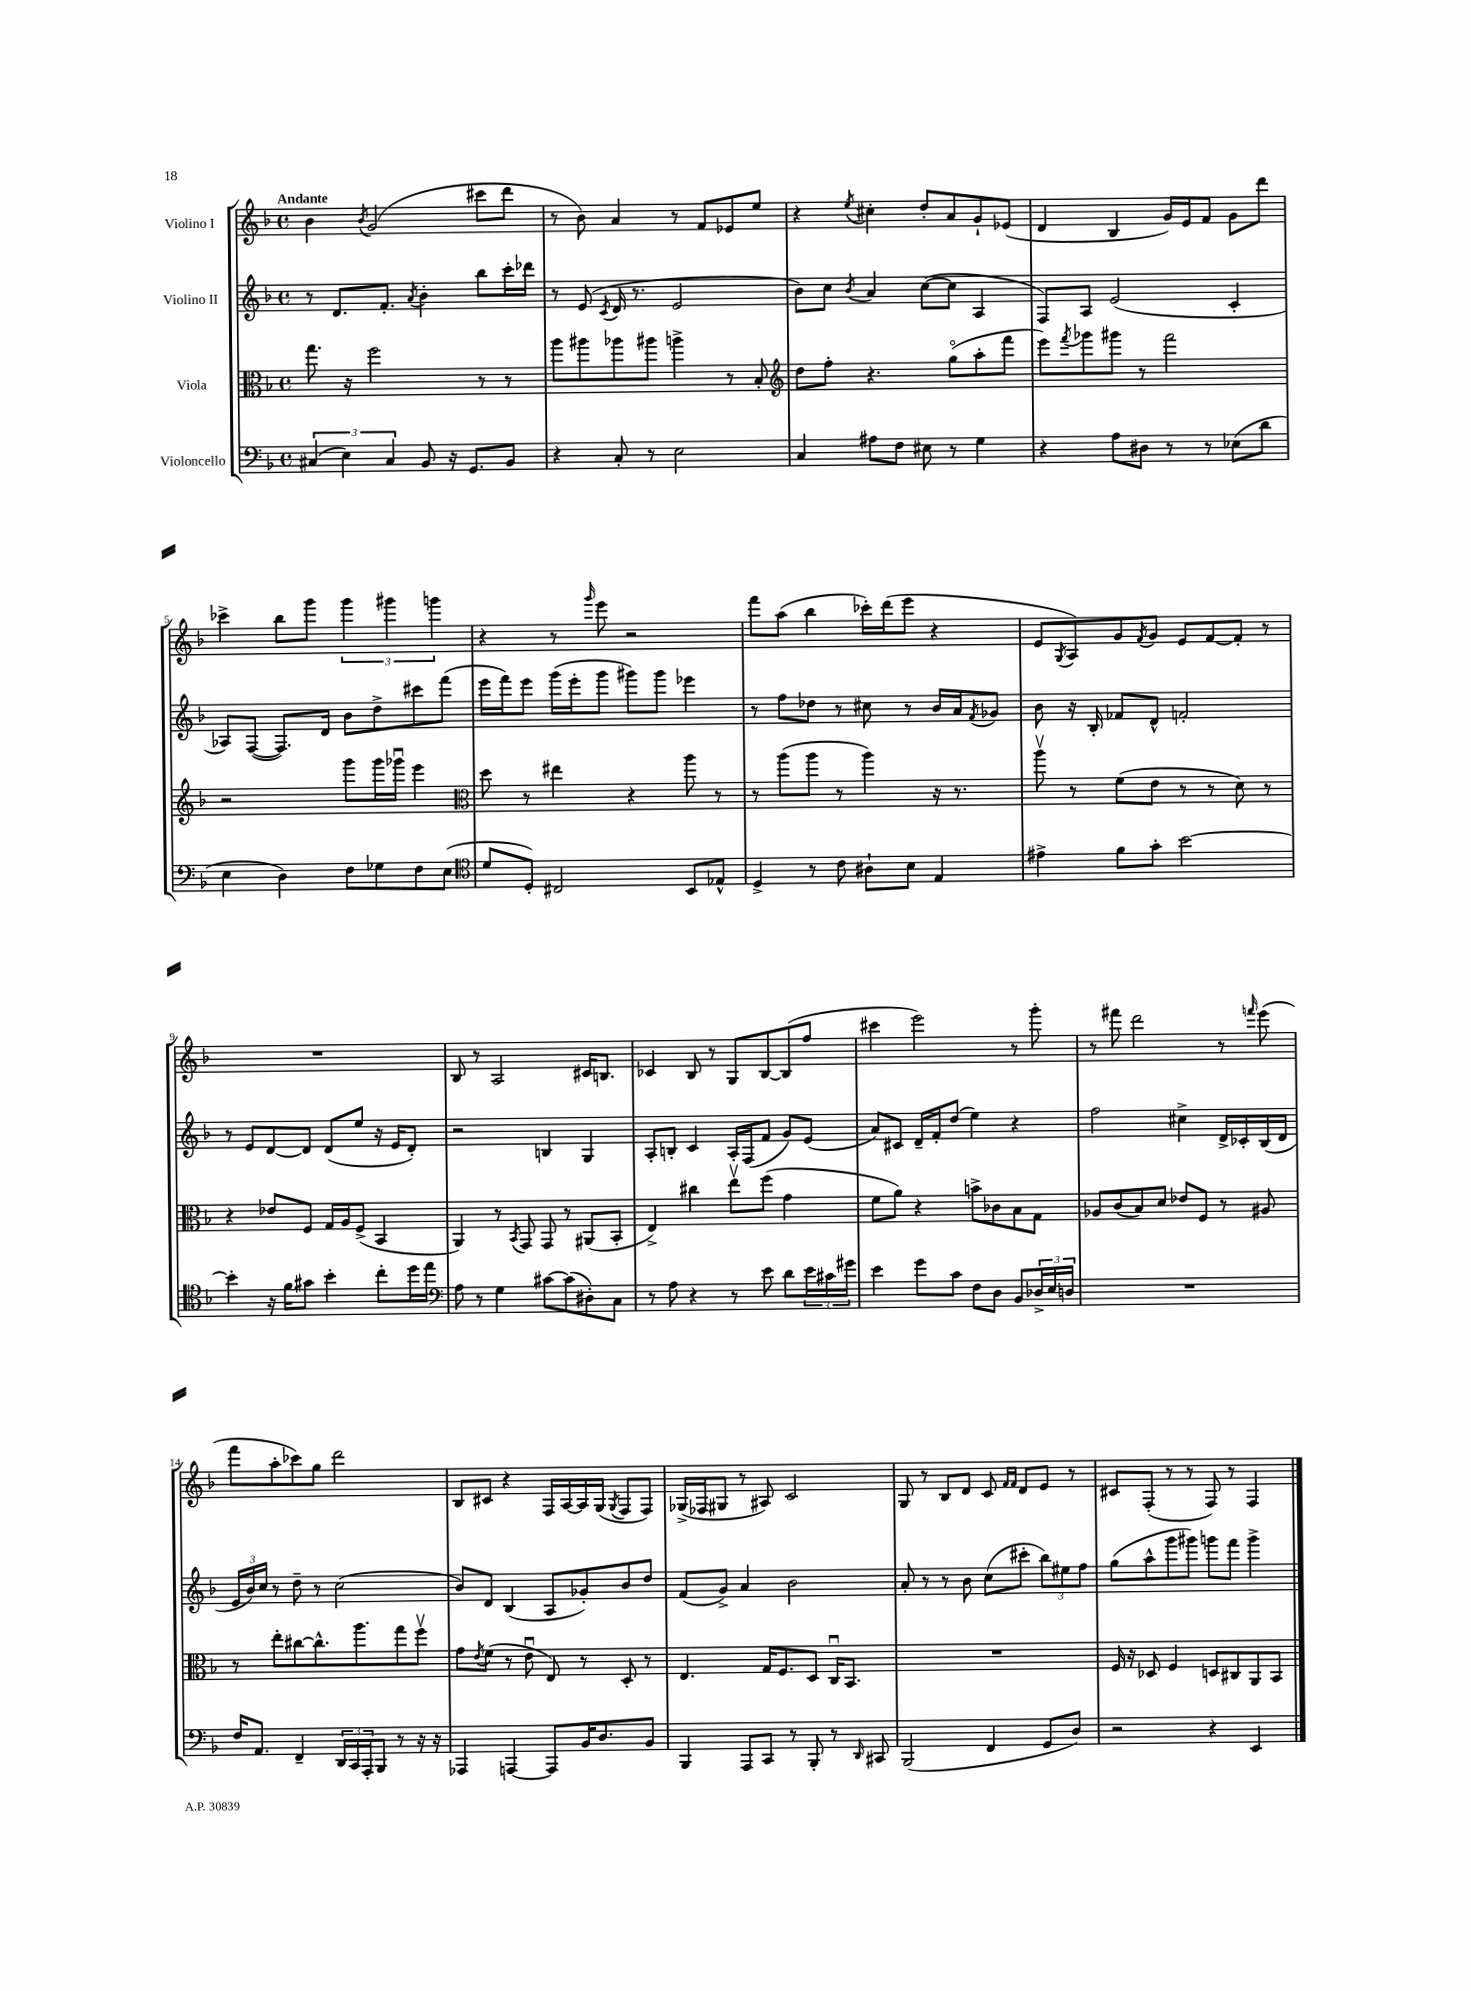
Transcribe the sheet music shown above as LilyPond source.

<<
\new StaffGroup <<
\new Staff = "s0" \with { instrumentName = "Violino I" } {
    \clef treble \key f \major \defaultTimeSignature \time 4/4 \tempo "Andante"
    bes'4 \acciaccatura { bes'8 } g'2( cis'''8 d'''8 |
    r8 bes'8) a'4 r8 f'8 ees'8 e''8 |
    r4 \acciaccatura { e''8 } cis''4-. d''8-. a'8 g'8-! ees'8( |
    d'4 bes4 g'16) e'16 f'8 g'8 d'''8 |
    ces'''4-> bes''8 g'''8 \tuplet 3/2 { g'''4 gis'''4 g'''4 } |
    r4 r8 \grace { g'''16 } e'''8 r2 |
    f'''8 a''8( bes''4 ces'''16-.) d'''16( e'''8 r4 |
    e'8 \acciaccatura { g8 } a8) g'8 \acciaccatura { f'8 } g'8 e'8 f'8~ f'8-. r8 |
    R1 |
    bes8 r8 a2 cis'16 b8. |
    ces'4 bes8 r8 g8 bes8~ bes8( f''8 |
    cis'''4 e'''2) r8 g'''8-. |
    r8 fis'''8 d'''2 r8 \grace { f'''16 } e'''8( |
    f'''8 a''8-. ces'''8) g''8 d'''2 |
    bes8 cis'8 r4 f16 a16~ a16 g16( \acciaccatura { g8 } f8 f8) |
    ges16->( fes16 gis8 r8 ais8) c'2 |
    g8 r8 bes8 d'8 c'8 \grace { f'16 f'16 } d'8 e'8 r8 |
    cis'8 f8-.( r8 r8 f8) r8 f4 \bar "|." |
}
\new Staff = "s1" \with { instrumentName = "Violino II" } {
    \clef treble \key f \major \defaultTimeSignature \time 4/4
    r8 d'8. f'8.-. \acciaccatura { a'8 } bes'4-. bes''8 c'''16-. des'''16 |
    r8 e'8( \acciaccatura { c'8 } d'16 r8. e'2 |
    bes'8) c''8 \acciaccatura { bes'8 } a'4 c''8~( c''8 a4 |
    f8) a8 e'2( c'4-. |
    aes8) f8~( f8.) d'16 bes'8 d''8-> cis'''8 f'''8( |
    e'''16 f'''16) e'''8 g'''16( e'''16-. g'''8 gis'''8) gis'''8 ees'''4 |
    r8 f''8 des''8 r8 cis''8 r8 bes'16 a'16 \acciaccatura { f'8 } ges'8 |
    bes'8 r16 bes16-. fes'8 d'8-^ f'2-. |
    r8 e'8 d'8~ d'8 d'8( e''8 r16 e'16 d'8-.) |
    r2 b4 g4 |
    a8-. b8-. c'4 a16-. f16( f'8 g'8) e'8( |
    a'8) cis'8 d'16-- f'16-. d''8( e''4) r4 |
    f''2 cis''4-> d'16-> ces'16-. bes16( d'16 |
    \tuplet 3/2 { e'16 bes'16) c''16 } r8 d''8-- r8 c''2( |
    bes'8) d'8 bes4( a8 ges'8-.) bes'8 d''8 |
    f'8( g'8->) a'4 bes'2 |
    a'8-. r8 r8 bes'8 c''8( cis'''8-. \tuplet 3/2 { bes''8) eis''8 f''8 } |
    g''8( a''8-^ g'''8 gis'''8) g'''8 f'''8 g'''4-> \bar "|." |
}
\new Staff = "s2" \with { instrumentName = "Viola" } {
    \clef alto \key f \major \defaultTimeSignature \time 4/4
    g''8. r16 f''2 r8 r8 |
    a''8 ais''8 aes''8 ais''8 a''4-> r8 bes8-. |
    \clef treble d''8 f''8-. r4. g''8\flageolet( a''8-. f'''8 |
    e'''8) \acciaccatura { f'''8 } ges'''8 gis'''8 r8 f'''2 |
    r2 g'''8 g'''16 ges'''16\downbow e'''4 |
    \clef alto d''8 r8 eis''4 r4 a''8 r8 |
    r8 a''8( a''8 r8 a''4) r16 r8. |
    a''8\upbow r8 f'8( e'8 r8 r8 d'8) r8 |
    r4 ees'8 f8 g16 a16 f8->( bes,4 |
    a,4) r8 \acciaccatura { bes,8 } g,8 g,8 r8 ais,8( bes,8-. |
    e4->) cis''4 e''8\upbow f''8( g'4 |
    f'8 a'8) r4 b'8-> ces'8 bes8 g8 |
    aes8 c'8( bes8) d'8 ees'8 f8 r8 ais8 |
    r8 e''8-. cis''8~ cis''8.-^ a''8. g''8 f''8\upbow |
    g'8 \acciaccatura { e'8 } f'8( r8 e'8\downbow e8) r8 d8-. r8 |
    e4. g16 f8. d8 c16\downbow bes,8. |
    R1 |
    f16 r16 des8 f4 d8 cis8 a,8 bes,8 \bar "|." |
}
\new Staff = "s3" \with { instrumentName = "Violoncello" } {
    \clef bass \key f \major \defaultTimeSignature \time 4/4
    \tuplet 3/2 { cis4( e4) cis4 } bes,8 r16 g,8. bes,8 |
    r4 c8-. r8 e2 |
    c4 ais8 f8 eis8 r8 g4 |
    r4 a8 dis8 r8 r8 ees8( d'8 |
    e4 d4) f8 ges8 f8 e8( |
    \clef tenor d'8 d8-.) cis2 bes,8 ees8-^ |
    d4-> r8 c'8 ais8-! bes8 e4 |
    eis'4-> f'8 g'8-. bes'2~ |
    bes'4-. r16 f'16 gis'8 bes'4-. c''8-. d''16 e''16 |
    \clef bass a8 r8 g4 cis'8~ cis'8( dis8-.) c8 |
    r8 a8 r4 r8 e'8 d'8 \tuplet 3/2 { e'16 cis'16 gis'16 } |
    e'4 g'8 c'8 f8 d8 bes,8 \tuplet 3/2 { des16-> e16 d16 } |
    R1 |
    f16 a,8. f,4-- \tuplet 3/2 { d,16 c,16 a,,16-. } bes,,8 r8 r16 r16 |
    aes,,4 a,,4~ a,,8 bes,16 d8. bes,8 |
    bes,,4 a,,8 c,8 r8 bes,,8-. r8 \grace { d,16 } cis,8 |
    bes,,2( f,4 g,8 d8) |
    r2 r4 e,4 \bar "|." |
}
>>
>>
